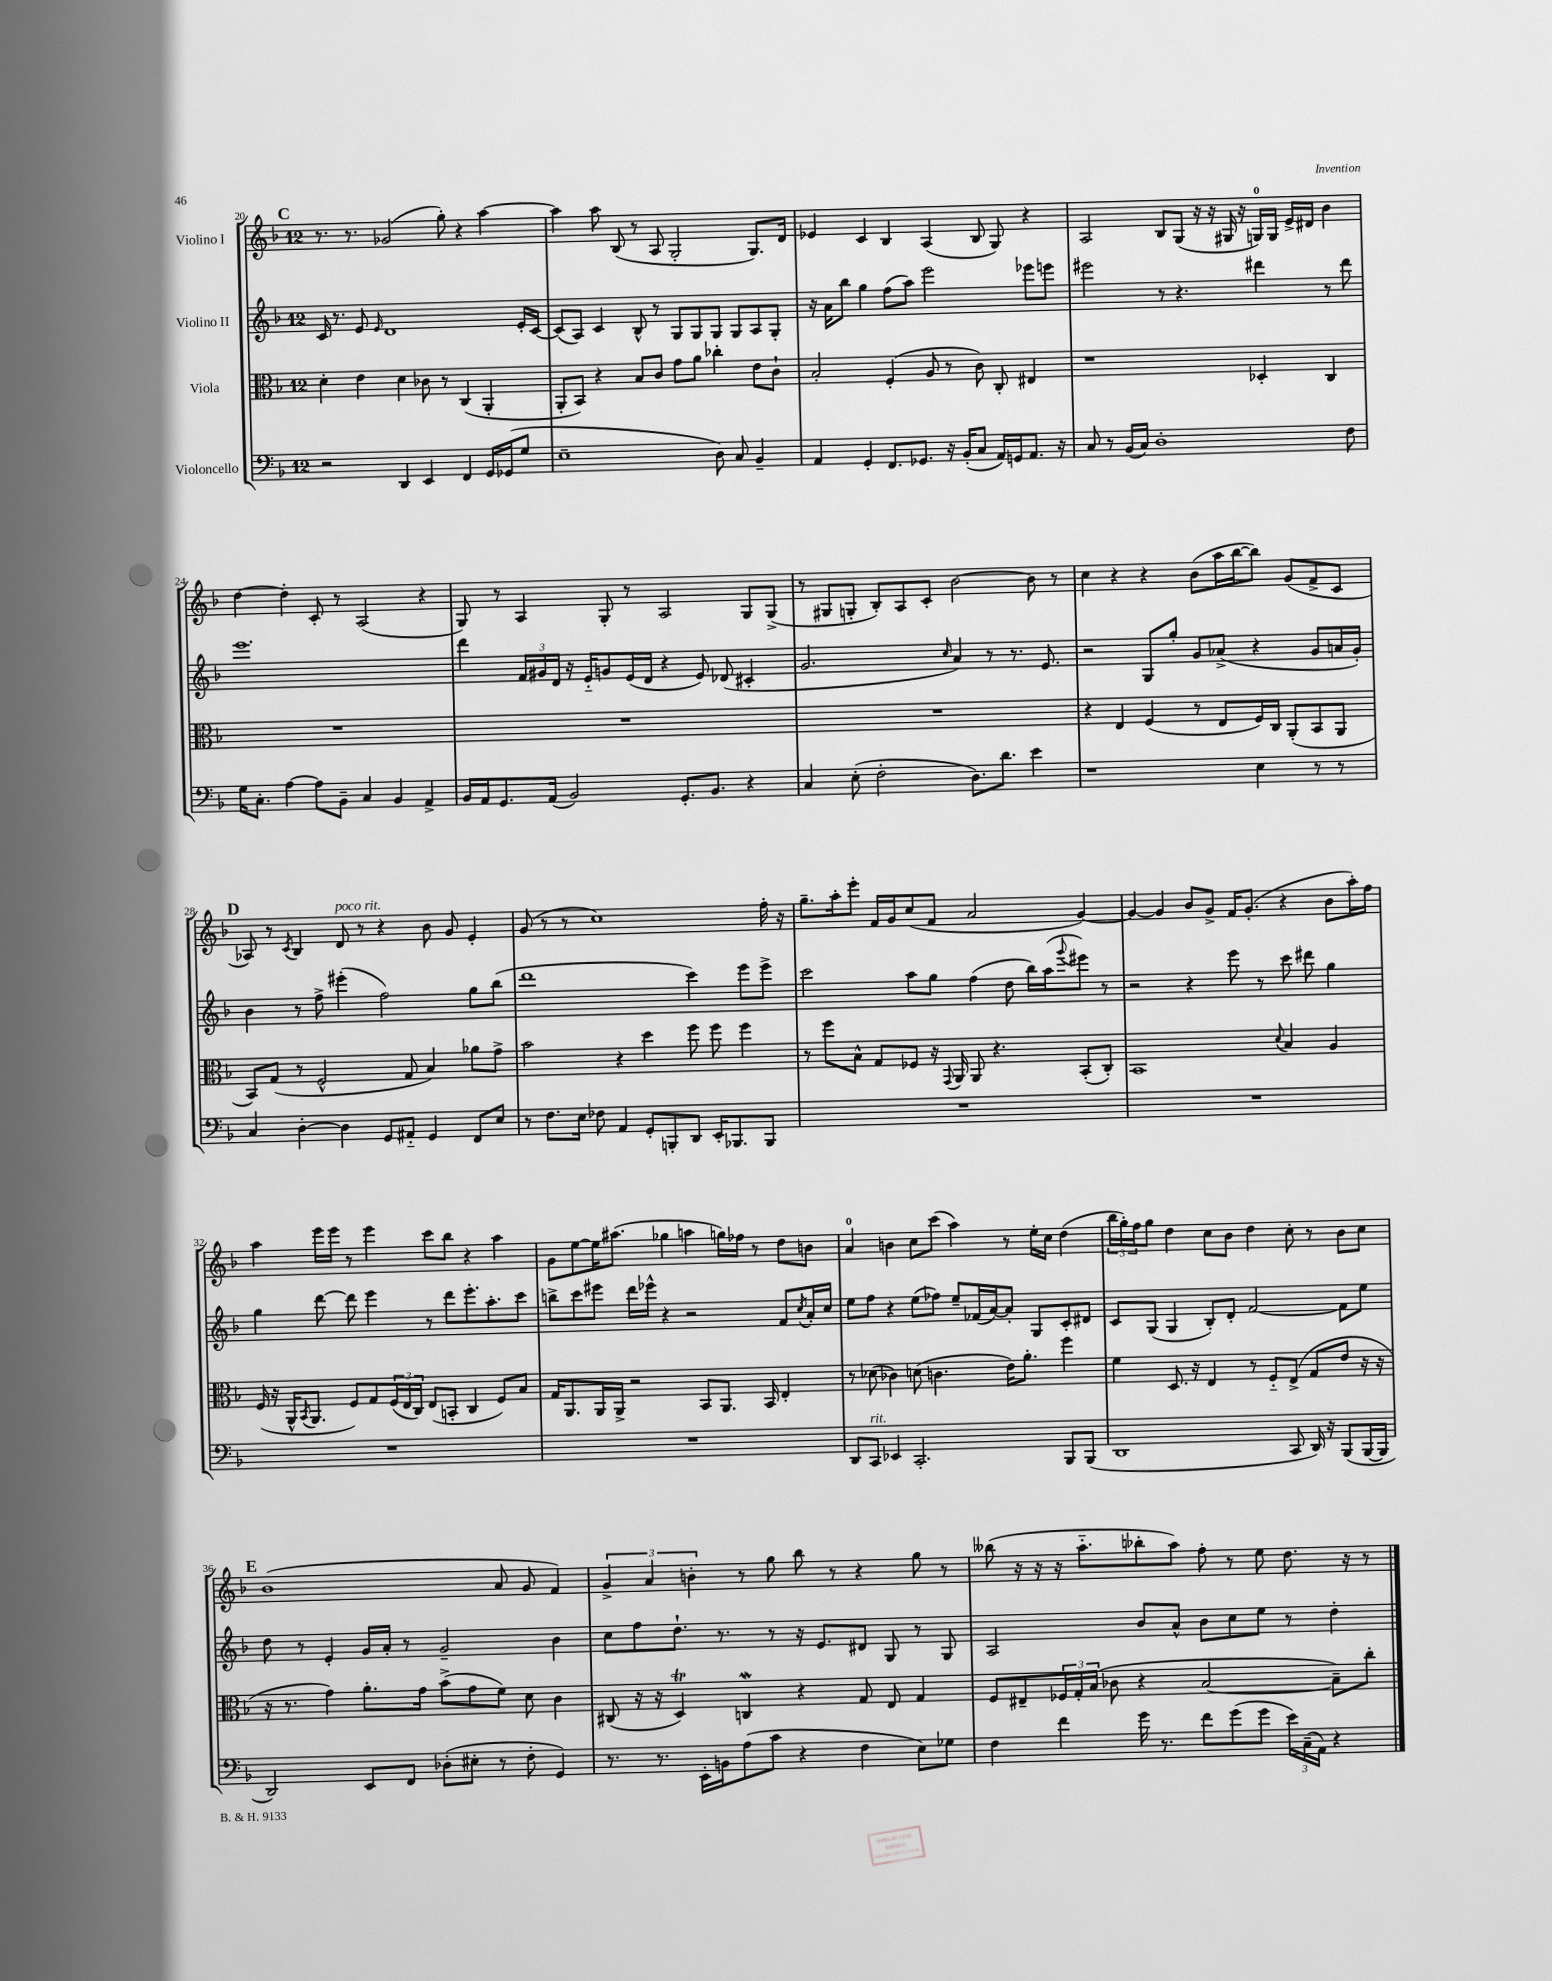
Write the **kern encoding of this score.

**kern	**kern	**kern	**kern
*staff4	*staff3	*staff2	*staff1
*clefF4	*clefC3	*clefG2	*clefG2
*k[b-]	*k[b-]	*k[b-]	*k[b-]
*M12/8	*M12/8	*M12/8	*M12/8
2r	4d'\	16c/	8.r
.	.	8.r	.
.	.	.	8.r
.	4e\	8e/	.
.	.	16qqe/	.
.	.	1d	(2g-/
4DD/	4d\	.	.
4EE/	8c-\	.	.
.	8r	.	8gg'\)
4FF/	(4C/	.	4r
16GG/LL	4AA'/	.	[4aa\
(16GG-/J	.	.	.
8G/J	.	16e'/LL	.
.	.	[16c/JJ	.
=	=	=	=
1E~	8AA'/L	(8c/]L	4aa\]
.	8BB-/J)	8A/J)	.
.	4r	4c/	8aa\
.	.	.	(8B-/
.	8B-/L	8B-^^/	8r
.	8c/J	8r	8A/
.	8g\L	8G/L	2G'/
.	8a\J	8G/	.
8D\)	4cc-'\	8G/J	.
8C/	.	8G/L	.
4BB-~/	8e\L	8A/	8.G/L)
.	8c`\J	8G'/J	.
.	.	.	16d/Jk
=	=	=	=
4AA/	2B-'/	16r	4e-/
.	.	16a\LK	.
.	.	8bb-\J	.
4GG'/	.	4gg\	4c/
8.FF/L	(4F'/	(8ff\L	4B-/
.	.	8aa\J)	.
8.GG-/J	.	.	.
.	8A/	2eee\	(4A/
16r	8r	.	.
(16BB-'/LK	.	.	.
8C/J	8c\)	.	8B-/
16AA/LL)	8C'/	.	8G/)
16GG/J	.	.	.
8.AA/J	4E#/	8eee-\L	4r
.	.	8eee\J	.
16r	.	.	.
=	=	=	=
8C/	1r	2eee#\	2A/
8r	.	.	.
(16BB-/LL	.	.	.
16C/JJ)	.	.	.
1D'	.	.	.
.	.	8r	8B-/L
.	.	4.r	(8G/J
.	.	.	16r
.	.	.	16r
.	.	.	16G#/
.	.	.	16r
.	4D-'/	4ddd#\	16G/LL)
.	.	.	16G/JJ
.	.	.	16e^/LL
.	.	.	16d#/JJ
.	4C/	8r	4b-\
8F\	.	8ddd#\	.
=	=	=	=
16G\LK	1.r	1.eee	[4dd\
8.C'\J	.	.	.
[4A\	.	.	4dd'\]
8A\]L	.	.	8c'/
8BB-~\J	.	.	8r
4C/	.	.	(2A/
4BB-/	.	.	.
4AA^/	.	.	4r
=	=	=	=
16BB-/LL	1.r	4ddd\	8G/)
16AA/J	.	.	.
8.GG/	.	.	8r
.	.	24f/LL	4A/
.	.	24g#/	.
(16AA/Jk	.	.	.
.	.	24d/JJ	.
2BB-/)	.	16r	.
.	.	16e'~/LK	.
.	.	8g/	8G'/
.	.	(16e/L	8r
.	.	16d/JJ	.
.	.	4r	2A/
8.GG'/L	.	.	.
.	.	8e/)	.
8.BB-/J	.	.	.
.	.	(8d-/	.
4r	.	4c#'/	8G/L
.	.	.	(8G^/J
=	=	=	=
4C/	1.r	2.g/	8r
.	.	.	8G#/L
(8E'\	.	.	8G'/J
2F'\	.	.	8B-'/L)
.	.	.	8A/
.	.	.	8c'/J
.	.	16qqcc/	.
.	.	4a/)	[2b-\
8.D\L)	.	.	.
.	.	8r	.
8.d\J	.	.	.
.	.	8.r	.
4e\	.	.	8b-\]
.	.	8.e/	.
.	.	.	8r
=	=	=	=
1r	4r	2r	4cc\
.	4E/	.	4r
.	(4F/	8G/L	4r
.	.	8gg'/J	.
.	8r	8g/L	(8b-\L
.	8E/L	(8a-^/J	16aa\L
.	.	.	[16bb-\J
4E\	16F/L)	4r	8bb-\]J)
.	16C/JJ	.	.
.	(8AA'/L	.	(8g/L
8r	8BB-/	8g/L	8f^/
8r	8AA/J	16a/L	8c/J
.	.	16g'/JJ)	.
=	=	=	=
4C/	8BB-/L)	4b-\	8A-/)
.	(8G/J	.	8r
.	.	.	8qc/
[4D'\	8r	8r	4B-/
.	2F^^/	8ff^\	.
4D\]	.	(4eee#'\	8d/
.	.	.	8r
8GG/L	.	2ff\)	4r
8AA#'~/J	8G/	.	.
4GG/	4B-/)	.	8b-\
.	.	.	8g/
8FF/L	8a-\L	8gg\L	4e'/
8E/J	8g^\J	(8bb-\J	.
=	=	=	=
8r	2b-\	1ddd	(8g/
8.F\L	.	.	8r
.	.	.	8r
16E\Jk	.	.	.
8F-\	.	.	1cc)
4AA/	4r	.	.
8GG'/L	4dd\	.	.
8BBB'/	.	.	.
8DD/J	8ff\	4ccc\)	.
16EE'/LK	8ff\	.	.
8.BBB-/	.	.	.
.	4ff\	8eee\L	.
8BBB-/J	.	8eee^\J	16ff'\
.	.	.	16r
=	=	=	=
1.r	8r	2ccc\	8.gg~\L
.	8ff\L	.	.
.	.	.	16aa'\k
.	8B-^^\J	.	8eee'\J
.	8G/L	.	16f/LL
.	.	.	16g/J
.	8F-/J	8aa\L	(8cc/
.	16r	8gg\J	8f/J
.	8qqGG/	.	.
.	16AA/	.	.
.	8AA/	(4ff\	2a/
.	4.r	.	.
.	.	8dd\	.
.	.	16bb-\LL)	.
.	.	(16aa\J	.
.	.	8qqggg/	.
.	(8BB-'/L	8eee#\J)	[4g/)
.	8C'/J)	8r	.
=	=	=	=
1.r	1BB-	2r	4g/_
.	.	.	4g/]
.	.	4r	8b-/L
.	.	.	8g^/J
.	.	8eee\	16f/LK
.	.	.	(8.g'/J
.	.	8r	.
.	8qqd/	.	.
.	4B-/	8ccc\	4r
.	.	8ddd#\	.
.	4A/	4gg\	8b-\L
.	.	.	16aa'\L)
.	.	.	16ff\JJ
=	=	=	=
1.r	(16F/	4gg\	4aa\
.	16r	.	.
.	16AA^^/LK	.	.
.	8qBB-/	.	.
.	8.AA/J	.	.
.	.	[8ddd\	16eee\LL
.	.	.	16eee\JJ
.	8F/L)	8ddd\]	8r
.	8G/	4eee\	4eee\
.	(24F/L	.	.
.	24E/	.	.
.	24C/JJ)	.	.
.	(8E/L	8r	8ccc\L
.	8BB'/J	8ddd\L	8bb-\J
.	4C/	8.eee'\	4r
.	.	8.aa'\	.
.	8F/L)	.	4aa\
.	8B-/J	8ccc\J	.
=	=	=	=
1.r	16G/LK	8bb^\L	8g\L
.	8.AA/	.	.
.	.	8ccc\	[8ee\
.	16AA/L	8eee#\J	16ee\]K
.	16AA^/JJ	.	(8.aa#\J
.	2r	16ddd\LL	.
.	.	16eee-^^\JJ	.
.	.	4r	4gg-\
.	.	2r	4aa\
.	8BB-/L	.	.
.	8.AA/J	.	16gg\LL)
.	.	.	16ff-\JJ
.	.	.	8r
.	16BB-/	.	.
.	4E'/	8f/L	8dd\L
.	.	8qcc/	.
.	.	16a'/L	8b\J
.	.	16cc/JJ	.
=	=	=	=
8DD/L	8r	8ee\L	4a/
8CC/J	(8d-\	8ff\J	.
4EE-/	4c-\)	4r	4b\
2.CC'/	(8d\	(8ee\L	8cc\L
.	4.c\	8ff-\J)	(8ccc\J
.	.	8ee~/L	4aa\)
.	.	(16f-/L	.
.	.	[16a/J)	.
.	16e\LK)	8a'/]J	8r
.	8.a'\J	.	.
.	.	8G/L	16ee'\LL
.	.	.	16cc\JJ
8BBB-/L	4ff\	8c'/	(4dd\
(8BBB-/J	.	8d#/J	.
=	=	=	=
1DD	4f\	8c/L	24bb-\LL
.	.	.	24gg'\)
.	.	.	24ff\J
.	.	(8G/J	8gg\J
.	8.D/	4G/	4dd\
.	16r	.	.
.	4E/	8B-'/L)	8cc\L
.	.	8d'/J	8b-\J
.	8r	[2f/	4dd\
.	8F'~/L	.	.
8CC/	(8E^/J	.	8cc'\
16DD/)	8G/L	.	8r
16r	.	.	.
(8BBB-/L	8e/J	8f\]L	8b-\L
[16BBB-/L	16r	8ee\J	8cc\J
16BBB-/]JJ	16r	.	.
=	=	=	=
2DD/)	16r	8dd\	(1b-
.	8.r	.	.
.	.	8r	.
.	4g\)	4e'/	.
8EE/L	8.a'\L	16g/LL	.
.	.	16a'/JJ	.
8FF/J	.	8r	.
.	16g\Jk	.	.
(8D-'\L	(8b-^\L	2g~/	.
8E#'\J	8g\	.	.
8r	8f\J)	.	8a/
8F'\	8d\	.	8g/
4GG/)	4c\	4b-\	4f/)
=	=	=	=
8.r	(8C#/	8cc\L	6g^/
.	16r	8ff\	.
.	.	.	6a/
8.r	16r	.	.
.	4D/)	8.dd`\J	.
.	.	.	6b'\
16EE'\LL	.	.	.
16BB\J	.	8.r	.
(8A\	4C/	.	8r
8c\J	.	8r	8gg\
4r	4r	16r	8bb-\
.	.	8.e/L	.
.	.	.	8r
4F\	8G/	8d#/J	4r
.	8E/	8G/	.
8E\L)	4G/	8r	8gg\
8G-\J	.	8G/	8r
=	=	=	=
4F\	8F/L	2A/	(8bb--\
.	8E#~/	.	16r
.	.	.	16r
4f\	24F-/L	.	16r
.	24G'/	.	.
.	.	.	8.aa'~\L
.	(24B-/JJ	.	.
.	8c-\	.	.
16g\	4r	8b-/L	8bb-'\
8.r	.	.	.
.	.	8a^^/J	8aa\J)
8f\L	[2B-/	8b-\L	8ff'\
(8g\	.	8cc\	8r
8g\J	.	8ee\J	8ee\
24e\LL)	.	8r	8.dd\
(24C~\	.	.	.
24AA\JJ)	.	.	.
4r	8B-~\]L)	4dd'\	.
.	.	.	16r
.	8cc'\J	.	8r
==	==	==	==
*-	*-	*-	*-
